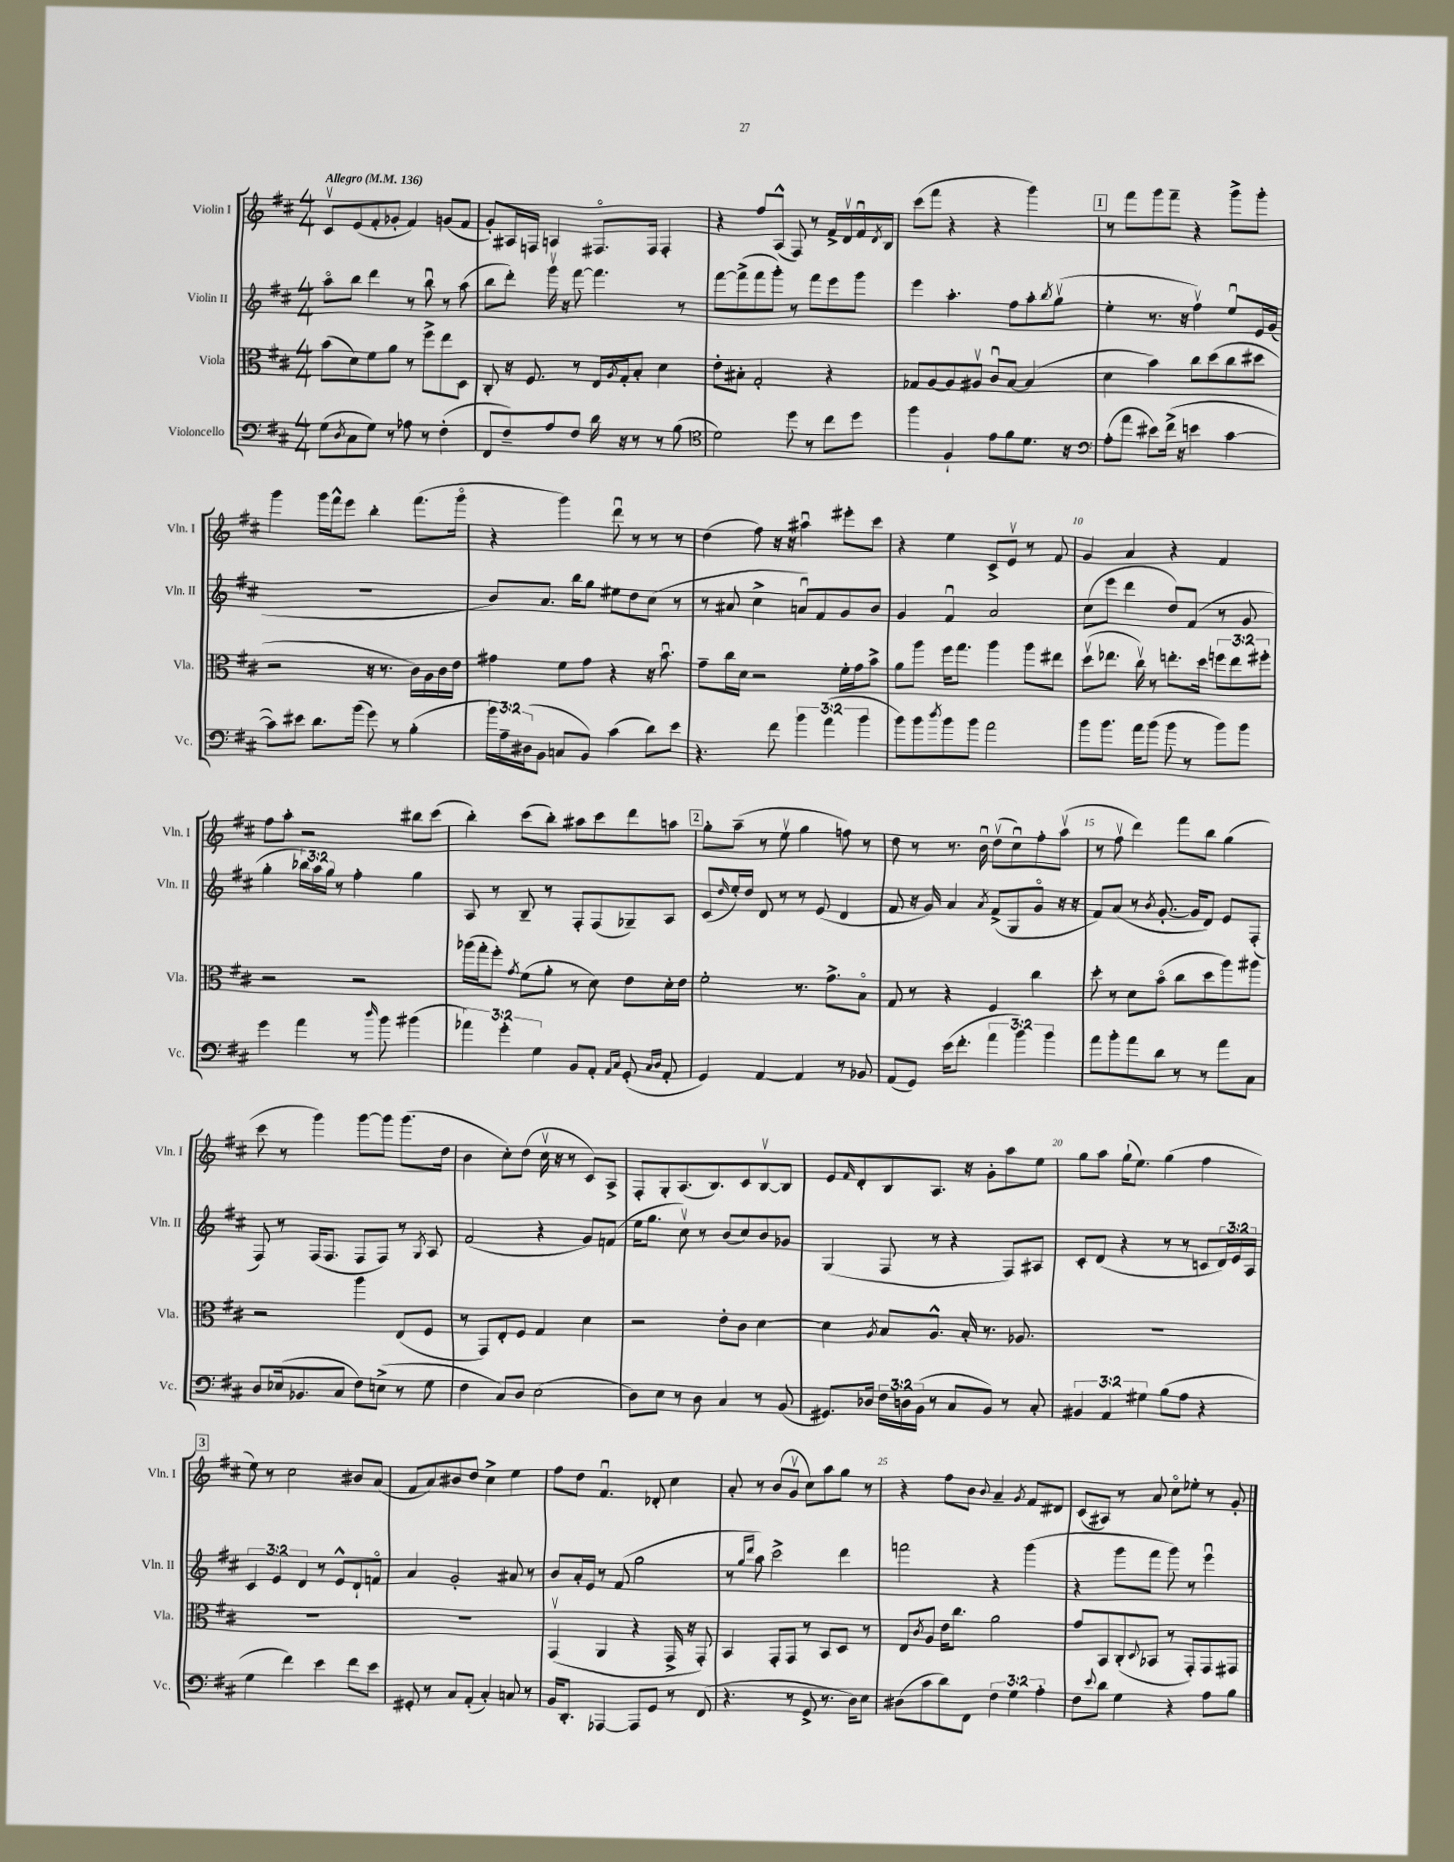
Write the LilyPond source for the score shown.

<<
\new StaffGroup <<
\new Staff = "s0" \with { instrumentName = "Violin I" shortInstrumentName = "Vln. I" } {
    \clef treble \key d \major \numericTimeSignature \time 4/4 \tempo "Allegro" 4 = 136
    cis'8\upbow e'8( fis'8-. ges'8-. fis'4) g'8( fis'8 |
    g'8-.) ais16 f16 a4 fis8.\flageolet fis16 fis4-. |
    r4 fis''8 a8-^( fis8) r8 fis'16-> d'16\upbow fis'16\downbow \acciaccatura { d'8 } b16 |
    cis'''8( fis'''8 r4 r4 g'''4) |
    \mark \markup { \box "1" } r8 fis'''8 g'''8 fis'''8-- r4 g'''8-> g'''8-. |
    g'''4 g'''16 fis'''16-^ e'''8 b''4-. fis'''8.( g'''16\flageolet |
    r4 g'''4) d'''8\downbow r8 r8 r8 |
    d''4( fis''8) r16 r16 ais''4\downbow eis'''8-. cis'''8 |
    r4 e''4 cis'8-> e'8\upbow r8 fis'8 |
    g'4 a'4 r4 fis'4 |
    fis''8 a''8-. r2 bis''8 cis'''8( |
    b''4-.) cis'''8( b''8-.) ais''8 cis'''8 d'''8 a''8 |
    \mark \markup { \box "2" } g''8-. a''8--( r8 e''8\upbow g''4 f''8) r8 |
    d''8 r8 r8. b'16\downbow d''8\upbow( cis''8\downbow) fis''8-. a''8\upbow( |
    r8 fis''8\upbow d'''4) fis'''8 b''8 g''4( |
    cis'''8 r8 g'''4) g'''8~ g'''8 g'''8.( d''16 |
    b'4 cis''8-.) d''8( cis''16\upbow r16 r8 cis'8) a8-> |
    fis8-. g8-. a8.( b8.) cis'8 b8~\upbow b8 |
    e'8 \grace { fis'16 } d'8-. b8 a8. r16 g'8-. a''8 e''8 |
    g''8 a''8 g''16-!( e''8.) g''4( fis''4 |
    \mark \markup { \box "3" } e''8) r8 cis''2 bis'8 a'8( |
    fis'8 a'8) bis'8 d''8 cis''4-> e''4 |
    fis''8 d''8 fis'4.\downbow des'8-. cis''4 |
    a'8-. r8 b'8( g'8\upbow cis''8) a''8 g''8 r8 |
    r4 fis''8 b'8 \appoggiatura { b'8 } a'4-- \acciaccatura { g'8 } fis'8 dis'8 |
    cis'8( ais8) r8 a'8 cis''8\flageolet ees''8-. r8 g'8-. \bar "|." |
}
\new Staff = "s1" \with { instrumentName = "Violin II" shortInstrumentName = "Vln. II" } {
    \clef treble \key d \major \numericTimeSignature \time 4/4 \override Staff.TupletNumber.text = #tuplet-number::calc-fraction-text
    a''8\flageolet b''8 d'''4 r8 b''8\downbow r8 a''8( |
    b''8 d'''8-.) g'''16\upbow r16 fis'''8~ fis'''4. r8 |
    fis'''8~ fis'''8->( fis'''8 g'''8-.) r8 fis'''8 e'''8 g'''8 |
    e'''4 a''4.-. fis''8 a''8-. \acciaccatura { b''8 } g''8\upbow( |
    \mark \markup { \box "1" } e''4-. r8. r16 fis''4\upbow) e''8\downbow e'16 g'16( |
    R1 |
    b'8) a'8. b''16 g''8 eis''8 d''8 cis''8( r8 |
    r8 ais'8 cis''4-> a'8\downbow) fis'8 g'8 b'8 |
    g'4 fis'4\downbow a'2 |
    cis''8( e'''8 d'''4 d''8) fis'8( r8 g'8 |
    g''4-. \tuplet 3/2 { bes''16) a''16 g''16 } r8 fis''4-. g''4 |
    a8 r8 b8-- r8 fis8-. fis8( ges8--) a8 |
    \mark \markup { \box "2" } cis'8( \grace { d''16 } e''16-.) d''16 d'8 r8 r8 e'8( d'4 |
    fis'8 r16 g'16) a'4 \acciaccatura { a'8 } fis'8->( g8 g'8\flageolet r16 r16 |
    fis'8) a'8( r8 \acciaccatura { b'8 } g'8.~-. g'16 d'8) e'8 fis8-.( |
    fis8) r8 fis16( fis8. fis8 fis8) r8 \acciaccatura { g8 } a8 |
    fis'2( r4 g'8) f'8( |
    e''16 g''8. cis''8\upbow) r8 b'8( cis''8) b'8 ges'8 |
    g4( fis8 r8 r4 fis8) ais8 |
    cis'8-. d'8( r4 r8 r8 c'8 \tuplet 3/2 { d'16) e'16 a16 } |
    \mark \markup { \box "3" } \tuplet 3/2 { cis'4 e'4 d'4 } r8 e'8-^ d'8-! f'8\flageolet |
    a'4 g'2-. ais'8 r8 |
    b'8 a'16-. e'16 r8 fis'8( g''2 |
    r8 \grace { g''16 d'''16 } a''8) cis'''2-> d'''4 |
    f'''2 r4 g'''4( |
    r4 g'''8 fis'''8 g'''8) r8 e'''4\downbow \bar "|." |
}
\new Staff = "s2" \with { instrumentName = "Viola" shortInstrumentName = "Vla." } {
    \clef alto \key d \major \numericTimeSignature \time 4/4 \override Staff.TupletNumber.text = #tuplet-number::calc-fraction-text
    b'8( d'8) fis'8 a'8 r8 fis''8-> e''8 d8 |
    cis8-. r16 fis8. r8 e16 \acciaccatura { a8 } g16-. b8-. d'4 |
    e'8-. bis8-. g2-. r4 |
    ges8 a8~ a8 ais8\upbow cis'8\downbow b8~ b4( |
    \mark \markup { \box "1" } d'4 b'4) cis''8 d''8( cis''8 dis''8 |
    r2 r16 r8. cis'16) a16 cis'16 e'16 |
    gis'4 fis'8 gis'8 r4 r16 b'8.\downbow |
    g'8-- cis''16 d'16 r2 fis'16-. g'16 b'8-> |
    a'8 a''8 fis''16 g''8. a''4 a''8 eis''8 |
    d''8\upbow( ees''8. cis''16\upbow) r8 e''8.-. d''16 \tuplet 3/2 { f''8 e''8 fis''8-. } |
    r2 r2 |
    aes''16( g''16-. fis''8-.) \acciaccatura { g'8 } fis'8( a'8-. r8 d'8) e'8 d'16-. e'16 |
    \mark \markup { \box "2" } fis'2-. r8. g'8.-> b8\flageolet |
    g8 r8 r4 fis4 cis''4 |
    d''8-. r8 d'8 b'8\flageolet( cis''8 d''8 a''8) ais''8 |
    r2 a''4 e8( fis8 |
    r8 g,8) e8-. fis8 g4 d'4 |
    r2 e'8-. cis'8 d'4~ |
    d'4 \acciaccatura { a8 } b8 a8.-^ b16-. r8. aes8. |
    R1 |
    \mark \markup { \box "3" } R1 |
    R1 |
    g,4\upbow( a,4 r4 g,16-> r16 g,8-.) |
    b,4 g,8-. g,8 r8 b,8 d8 r8 |
    e8 \acciaccatura { cis'8 } a8 e'16 cis''8. a'2 |
    g'8 b,8 cis8-.( \appoggiatura { d8 } bes,8 r8 g,8-.) g,8 gis,8 \bar "|." |
}
\new Staff = "s3" \with { instrumentName = "Violoncello" shortInstrumentName = "Vc." } {
    \clef bass \key d \major \numericTimeSignature \time 4/4 \override Staff.TupletNumber.text = #tuplet-number::calc-fraction-text
    g8( \acciaccatura { d8 } cis8 g8) r8 aes8 r8 fis4-.( |
    fis,8 fis8--) a8 fis8 d'16 r16 r8 r8 b8( |
    \clef tenor d'2) d''8 r8 cis''8 d''8 |
    fis''4 fis4-! e'8 fis'8 d'8. r16 |
    \mark \markup { \box "1" } \clef bass a8-.( a'8 eis'8) fis'16->( r16 e'4 cis'4~ |
    cis'8) eis'8 d'8. b'16( g'8) r8 b4-.( |
    \tuplet 3/2 { b'16 a16--) dis16( } b,8 c8 b,8) cis'4( d'8) e'8 |
    r4. fis'8 \tuplet 3/2 { b'4 a'4( b'4 } |
    b'8) b'8 \acciaccatura { d''8 } b'8 b'8 a'2 |
    b'8 b'8. a'16 b'8( b'8 r8 b'8) b'8 |
    g'4 a'4 r8 \grace { d''16 } b'8 bis'4( |
    \tuplet 3/2 { aes'4) g'4-. g4 } b,8 a,8-. \grace { a,16 cis16 } g,8-.( \grace { cis16 d16 } a,8-. |
    \mark \markup { \box "2" } g,4) a,4~ a,4 r8 bes,8 |
    a,8( g,8) e'16( fis'8.-. \tuplet 3/2 { a'4 b'4) b'4 } |
    a'8 b'8-. a'8 d'8 r8 r8 a'8 cis8 |
    d8 ees16( bes,8. cis8 fis8) e8->( r8 g8 |
    fis4 cis8) d8 e2( |
    d8) e8 r8 d8 cis4 r8 b,8( |
    gis,8.) des16 \tuplet 3/2 { fis16 d16 b,16( } r8 cis8 b,8) r8 cis8-. |
    \tuplet 3/2 { bis,4 a,4 gis4 } b8( a8 r4 |
    \mark \markup { \box "3" } g4 fis'4) e'4 fis'8 e'8 |
    gis,8-. r8 cis8 a,8-.( cis4-.) c8 r8 |
    b,16 d,8.-. aes,,4~ aes,,8 g,8 r8 fis,8( |
    r4. r8 g,8-> r8. d16) e8 |
    dis8( cis'8 d'8) fis,8 \tuplet 3/2 { fis4 g4 a4-. } |
    fis8 \appoggiatura { e'8 } d'8 g4 r4 a8 b8 \bar "|." |
}
>>
>>
\layout { \context { \Score \override BarNumber.break-visibility = ##(#f #t #t) barNumberVisibility = #(every-nth-bar-number-visible 5) } }
